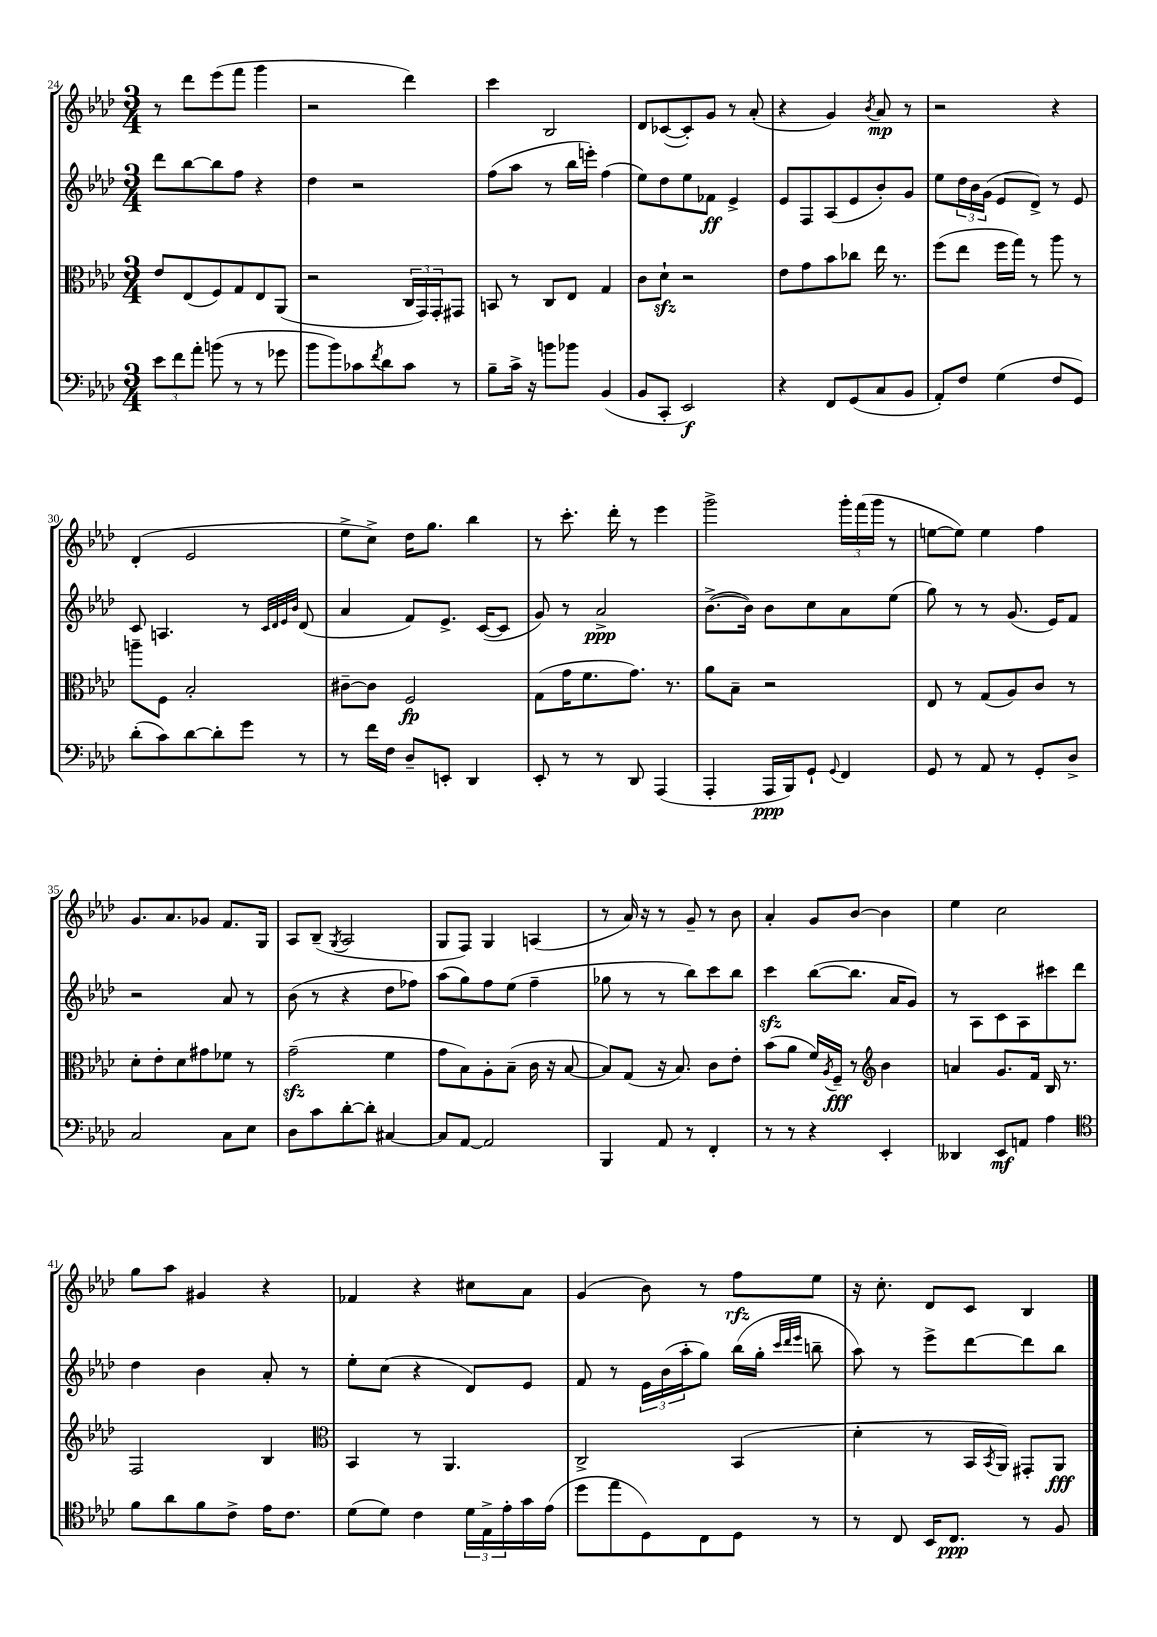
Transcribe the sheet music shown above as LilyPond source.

<<
\new StaffGroup <<
\new Staff = "s0" {
    \clef treble \key aes \major \numericTimeSignature \time 3/4
    r8 des'''8 ees'''8( f'''8 g'''4 |
    r2 des'''4) |
    c'''4 bes2 |
    des'8 ces'8~( ces'8-.) g'8 r8 aes'8-.( |
    r4 g'4) \acciaccatura { bes'8 } aes'8\mp r8 |
    r2 r4 |
    des'4-.( ees'2 |
    ees''8-> c''8->) des''16 g''8. bes''4 |
    r8 c'''8.-. des'''16-. r8 ees'''4 |
    g'''2-> \tuplet 3/2 { g'''16-. f'''16( g'''16 } r8 |
    e''8~ e''8) e''4 f''4 |
    g'8. aes'8. ges'8 f'8. g16 |
    aes8 bes8--( \acciaccatura { g8 } aes2 |
    g8 f8) g4 a4( |
    r8 aes'16) r16 r8 g'8-- r8 bes'8 |
    aes'4-. g'8 bes'8~ bes'4 |
    ees''4 c''2 |
    g''8 aes''8 gis'4 r4 |
    fes'4 r4 cis''8 aes'8 |
    g'4( bes'8) r8 f''8\rfz ees''8 |
    r16 c''8.-. des'8 c'8 bes4 \bar "|." |
}
\new Staff = "s1" {
    \clef treble \key aes \major \numericTimeSignature \time 3/4
    des'''8 bes''8~ bes''8 f''8 r4 |
    des''4 r2 |
    f''8( aes''8 r8 bes''16 e'''16-.) f''4( |
    ees''8) des''8 ees''8 fes'8\ff ees'4-> |
    ees'8 f8 aes8( ees'8 bes'8-.) g'8 |
    ees''8 \tuplet 3/2 { des''16 bes'16 g'16( } ees'8 des'8->) r8 ees'8 |
    c'8 a4. r8 \grace { c'32 des'32 ees'32 bes'32 } des'8( |
    aes'4 f'8) ees'8.-> c'16~( c'8 |
    g'8) r8 aes'2->\ppp |
    bes'8.~->( bes'16) bes'8 c''8 aes'8 ees''8( |
    g''8) r8 r8 g'8.( ees'16) f'8 |
    r2 aes'8 r8 |
    bes'8( r8 r4 des''8 fes''8) |
    aes''8( g''8) f''8 ees''8( f''4-- |
    ges''8 r8 r8 bes''8) c'''8 bes''8 |
    c'''4\sfz bes''8~( bes''8. aes'16 g'8) |
    r8 aes8 c'8 aes8 cis'''8 des'''8 |
    des''4 bes'4 aes'8-. r8 |
    ees''8-. c''8( r4 des'8) ees'8 |
    f'8 r8 \tuplet 3/2 { ees'16 bes'16( aes''16-. } g''8) bes''16( g''16-. \grace { c'''32 des'''32 ees'''32 } b''8-- |
    aes''8) r8 ees'''8-> des'''8~ des'''8 bes''8 \bar "|." |
}
\new Staff = "s2" {
    \clef alto \key aes \major \numericTimeSignature \time 3/4
    ees'8 ees8( f8) g8 ees8 aes,8( |
    r2 \tuplet 3/2 { c16 g,16) g,16-. } gis,8 |
    b,8 r8 c8 ees8 g4 |
    c'8 des'8-!\sfz r2 |
    ees'8 g'8 bes'8 ces''8 ees''16 r8. |
    f''8( ees''8 f''16 g''16) r8 aes''8 r8 |
    a''8-- f8 bes2-. |
    cis'8~-- cis'8 f2\fp |
    g8( g'16 f'8. g'8.) r8. |
    aes'8 bes8-- r2 |
    ees8 r8 g8( aes8) c'8 r8 |
    des'8-. ees'8-. des'8 gis'8 fes'8 r8 |
    g'2--\sfz( f'4 |
    g'8 bes8) aes8-. bes8--( c'16 r16 bes8~ |
    bes8) g8( r16 bes8.) c'8 ees'8-. |
    bes'8( aes'8 f'16) \acciaccatura { aes8 } f16--\fff r8 \clef treble bes'4 |
    a'4 g'8. f'16 bes16 r8. |
    f2 bes4 |
    \clef alto bes,4 r8 aes,4. |
    c2-> bes,4( |
    des'4-. r8 bes,16 \acciaccatura { bes,8 } aes,16) gis,8-. aes,8\fff \bar "|." |
}
\new Staff = "s3" {
    \clef bass \key aes \major \numericTimeSignature \time 3/4
    \tuplet 3/2 { ees'8 f'8 aes'8-. } b'8( r8 r8 ges'8 |
    bes'8 bes'8) ces'8 \acciaccatura { f'8 } des'8 ces'8 r8 |
    bes8-- c'16-> r16 b'8 bes'8 bes,4( |
    bes,8 c,8-. ees,2\f) |
    r4 f,8 g,8( c8 bes,8 |
    aes,8-.) f8 g4( f8 g,8) |
    des'8-.( c'8) des'8~ des'8-. g'8 r8 |
    r8 f'16 f16 des8-- e,8-. des,4 |
    ees,8-. r8 r8 des,8 aes,,4( |
    aes,,4-. aes,,16\ppp bes,,16) g,8-! \appoggiatura { g,8 } f,4 |
    g,8 r8 aes,8 r8 g,8-. des8-> |
    c2 c8 ees8 |
    des8 c'8 des'8~-. des'8-. cis4~ |
    cis8 aes,8~ aes,2 |
    bes,,4 aes,8 r8 f,4-. |
    r8 r8 r4 ees,4-. |
    deses,4 ees,8\mf a,8 aes4 |
    \clef tenor f'8 aes'8 f'8 c'8-> ees'16 c'8. |
    des'8( des'8) c'4 \tuplet 3/2 { des'16 ees16-> ees'16-. } g'16 ees'16( |
    des''8 ees''8 des8) c8 des8 r8 |
    r8 c8 bes,16 c8.\ppp r8 f8 \bar "|." |
}
>>
>>
\layout { \context { \Score currentBarNumber = #24 } }
